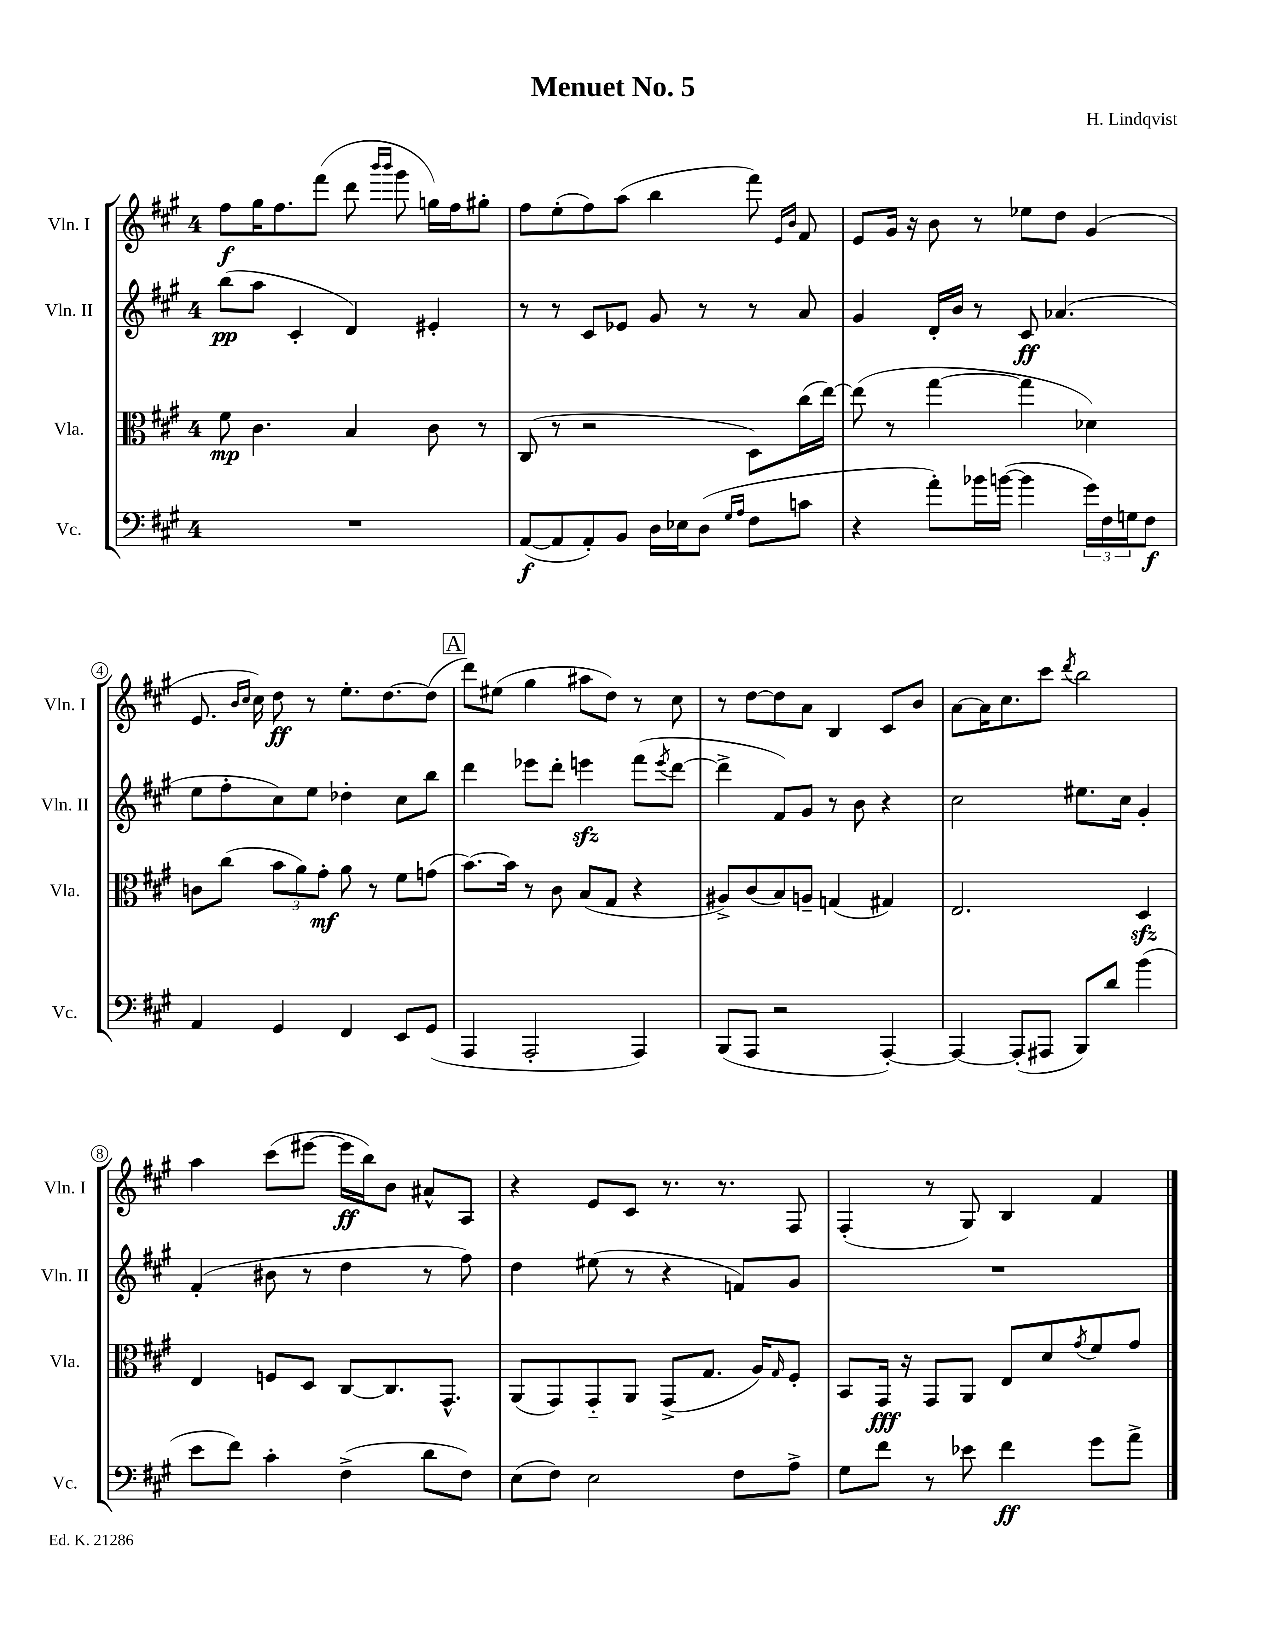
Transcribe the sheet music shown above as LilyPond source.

\header { title = "Menuet No. 5" composer = "H. Lindqvist" }
<<
\new StaffGroup <<
\new Staff = "s0" \with { instrumentName = "Vln. I" shortInstrumentName = "Vln. I" } {
    \clef treble \key a \major \once \override Staff.TimeSignature.style = #'single-digit \time 4/4
    fis''8\f gis''16 fis''8. fis'''8( d'''8 \grace { b'''16 b'''16 } gis'''8 g''16) fis''16 gis''8-. |
    fis''8 e''8-.( fis''8) a''8( b''4 fis'''8) \grace { e'16 b'16 } fis'8 |
    e'8 gis'16 r16 b'8 r8 ees''8 d''8 gis'4( |
    e'8. \grace { b'16 cis''16 } cis''16) d''8\ff r8 e''8.-. d''8.~ d''8( |
    \mark \markup { \box "A" } d'''8) eis''8( gis''4 ais''8 d''8) r8 cis''8 |
    r8 d''8~ d''8 a'8 b4 cis'8 b'8 |
    a'8~ a'16 cis''8. cis'''8 \acciaccatura { d'''8 } b''2 |
    a''4 cis'''8( eis'''8~ eis'''16\ff b''16) b'8 ais'8-^ a8 |
    r4 e'8 cis'8 r8. r8. fis8 |
    fis4-.( r8 gis8) b4 fis'4 \bar "|." |
}
\new Staff = "s1" \with { instrumentName = "Vln. II" shortInstrumentName = "Vln. II" } {
    \clef treble \key a \major \once \override Staff.TimeSignature.style = #'single-digit \time 4/4
    b''8\pp( a''8 cis'4-. d'4) eis'4-. |
    r8 r8 cis'8 ees'8 gis'8 r8 r8 a'8 |
    gis'4 d'16-. b'16 r8 cis'8\ff aes'4.( |
    e''8 fis''8-. cis''8) e''8 des''4-. cis''8 b''8 |
    \mark \markup { \box "A" } d'''4 ees'''8 d'''8-. e'''4\sfz fis'''8( \acciaccatura { e'''8 } d'''8~ |
    d'''4-> fis'8) gis'8 r8 b'8 r4 |
    cis''2 eis''8. cis''16 gis'4-. |
    fis'4-.( bis'8 r8 d''4 r8 fis''8) |
    d''4 eis''8( r8 r4 f'8) gis'8 |
    R1 \bar "|." |
}
\new Staff = "s2" \with { instrumentName = "Vla." shortInstrumentName = "Vla." } {
    \clef alto \key a \major \once \override Staff.TimeSignature.style = #'single-digit \time 4/4
    fis'8\mp cis'4. b4 cis'8 r8 |
    cis8( r8 r2 d8) cis''16( e''16~) |
    e''8( r8 gis''4~ gis''4 des'4) |
    c'8 cis''8( \tuplet 3/2 { b'8 a'8) gis'8-.\mf } a'8 r8 fis'8 g'8( |
    \mark \markup { \box "A" } b'8.~) b'16 r8 cis'8 b8( gis8 r4 |
    ais8->) cis'8( b8) a8-- g4( gis4) |
    e2. d4\sfz |
    e4 f8 d8 cis8~ cis8. gis,8.-^ |
    a,8( gis,8) gis,8-_ a,8 gis,8->( gis8. a16) \grace { gis16 } fis8-. |
    b,8 gis,16\fff r16 gis,8 a,8 e8 d'8 \acciaccatura { gis'8 } fis'8 gis'8 \bar "|." |
}
\new Staff = "s3" \with { instrumentName = "Vc." shortInstrumentName = "Vc." } {
    \clef bass \key a \major \once \override Staff.TimeSignature.style = #'single-digit \time 4/4
    R1 |
    a,8~\f( a,8 a,8-.) b,8 d16 ees16 d8( \grace { gis16 a16 } fis8 c'8 |
    r4 a'8-.) bes'16 b'16~( b'4 \tuplet 3/2 { gis'16) fis16 g16 } fis8\f |
    a,4 gis,4 fis,4 e,8 gis,8( |
    \mark \markup { \box "A" } a,,4 a,,2-. a,,4) |
    b,,8( a,,8 r2 a,,4~-.) |
    a,,4~ a,,8-.( ais,,8 b,,8) d'8 b'4( |
    e'8 fis'8) cis'4-. fis4->( d'8 fis8) |
    e8( fis8) e2 fis8 a8-> |
    gis8 fis'8 r8 ees'8 fis'4\ff gis'8 a'8-> \bar "|." |
}
>>
>>
\layout { \context { \Score \override BarNumber.stencil = #(make-stencil-circler 0.1 0.3 ly:text-interface::print) } }
